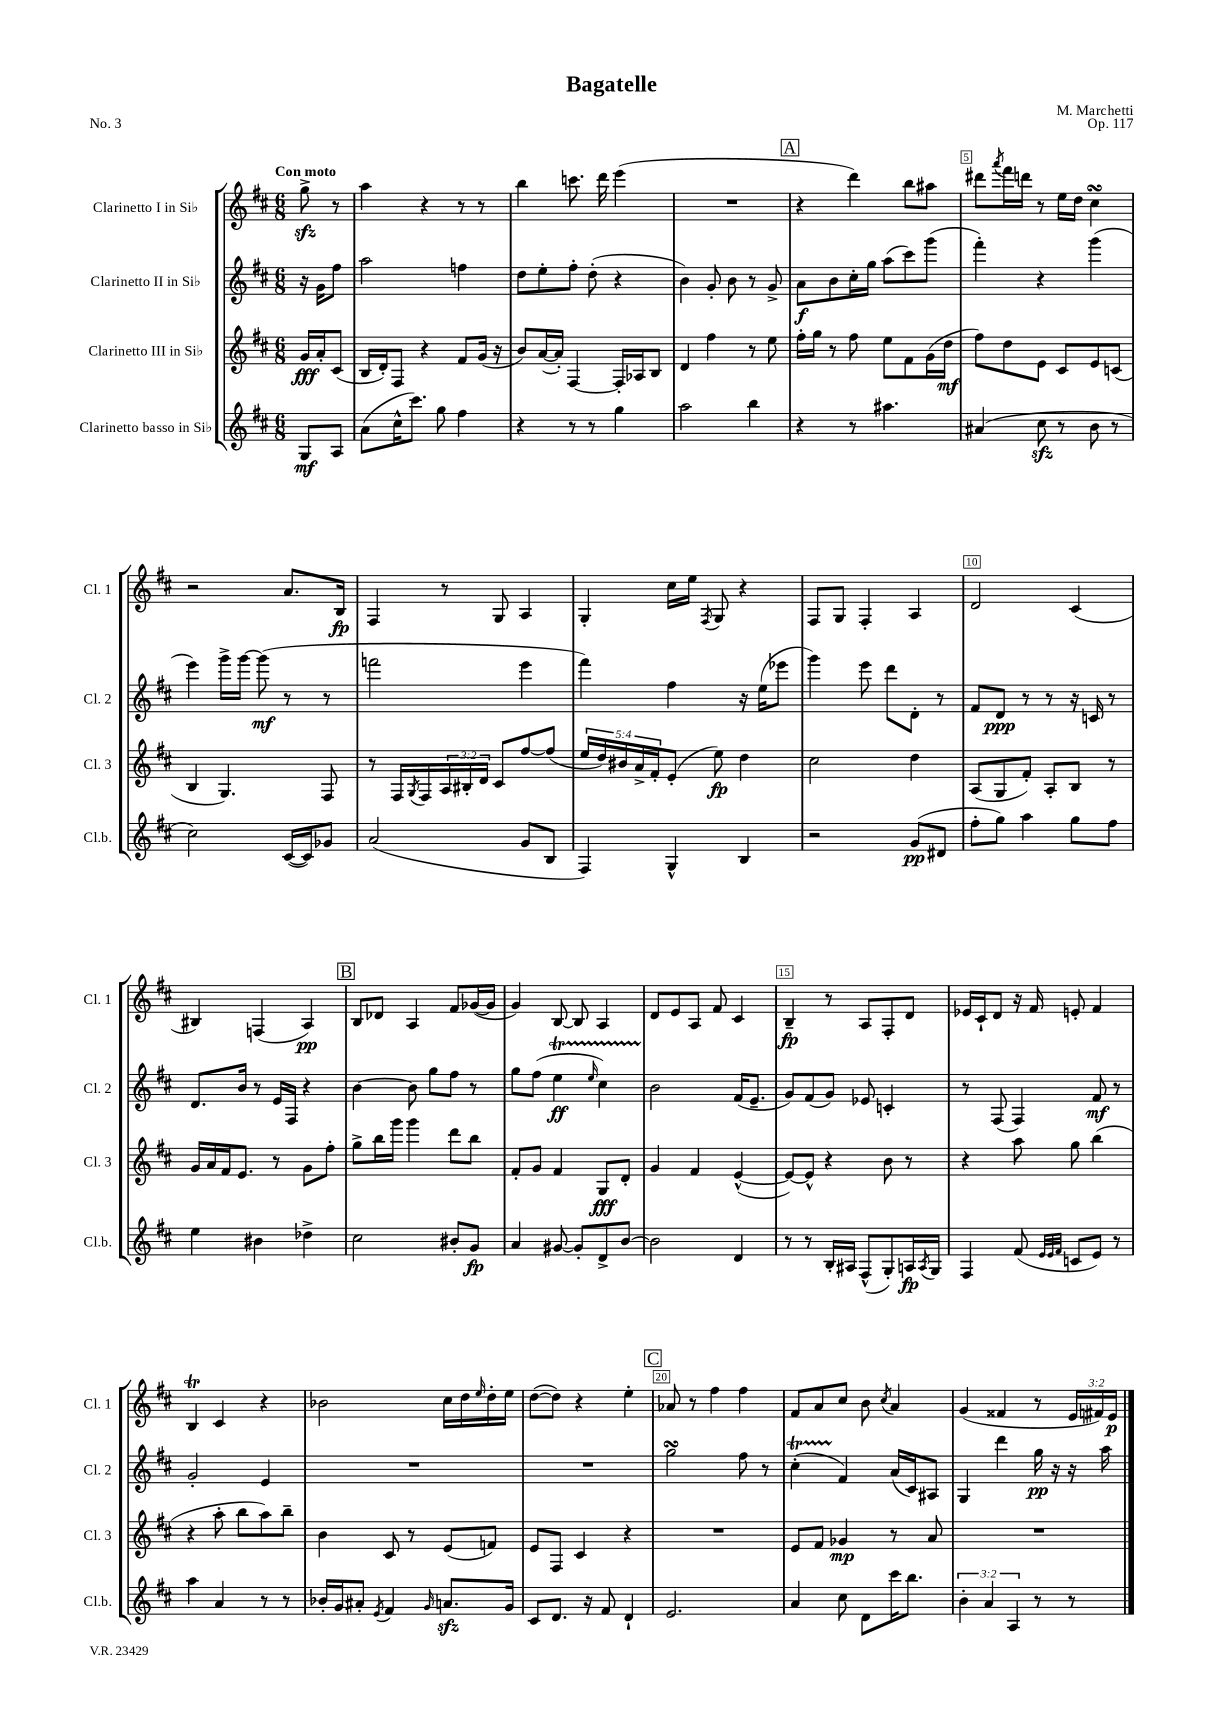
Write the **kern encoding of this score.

**kern	**dynam	**kern	**dynam	**kern	**dynam	**kern	**dynam
*part4	*part4	*part3	*part3	*part2	*part2	*part1	*part1
*staff4	*staff4	*staff3	*staff3	*staff2	*staff2	*staff1	*staff1
*I"Clarinetto basso in Si♭	*	*I"Clarinetto III in Si♭	*	*I"Clarinetto II in Si♭	*	*I"Clarinetto I in Si♭	*
*I'Cl.b.	*	*I'Cl. 3	*	*I'Cl. 2	*	*I'Cl. 1	*
*clefG2	*	*clefG2	*	*clefG2	*	*clefG2	*
*k[f#c#]	*	*k[f#c#]	*	*k[f#c#]	*	*k[f#c#]	*
*M6/8	*	*M6/8	*	*M6/8	*	*M6/8	*
=	=	=	=	=	=	=	=
!	!	!	!	!	!	!LO:TX:a:B:t=Con moto	!
8G/L	mf	16g/LL	fff	16r	.	8ggzz^\	.
.	.	16a'/J	.	16g\KL	.	.	.
8A/J	.	(8c#/J	.	8ff#\J	.	8r	.
=1	=1	=1	=1	=1	=1	=1	=1
(8a\L	.	16B/LL	.	2aa\	.	4aa\	.
.	.	16d'/J)	.	.	.	.	.
16cc#^^\K	.	8F#/J	.	.	.	.	.
8.ccc#\J)	.	.	.	.	.	.	.
.	.	4r	.	.	.	4r	.
8gg\	.	.	.	.	.	.	.
4ff#\	.	8f#/L	.	4ffn\	.	8r	.
.	.	(16g/Jk	.	.	.	8r	.
.	.	16r	.	.	.	.	.
=2	=2	=2	=2	=2	=2	=2	=2
4r	.	8b/L)	.	8dd\L	.	4bb\	.
.	.	([16a/L	.	8ee'\	.	.	.
.	.	16a'/JJ])	.	.	.	.	.
8r	.	[4F#/	.	8ff#'\J	.	8.cccn\	.
8r	.	.	.	(8dd'\	.	.	.
.	.	.	.	.	.	16ddd\	.
4gg\	.	16F#'/LL]	.	4r	.	(4eee\	.
.	.	16A-X/J	.	.	.	.	.
.	.	8B/J	.	.	.	.	.
=3	=3	=3	=3	=3	=3	=3	=3
2aa\	.	4d/	.	4b\)	.	2.r	.
.	.	4ff#\	.	8g'/	.	.	.
.	.	.	.	8b\	.	.	.
4bb\	.	8r	.	8r	.	.	.
.	.	8ee\	.	8g^/	.	.	.
!!LO:REH:place=s1:t=A
=4	=4	=4	=4	=4	=4	=4	=4
4r	.	16ff#'\LL	.	8a\L	f	4r	.
.	.	16gg\JJ	.	.	.	.	.
.	.	8r	.	8b\	.	.	.
8r	.	8ff#\	.	16cc#'\L	.	4ddd\)	.
.	.	.	.	16gg\JJ	.	.	.
4.aa#X\	.	8ee\L	.	(8aa\L	.	.	.
.	.	8f#\	.	8ccc#\)	.	8bb\L	.
.	.	(16g\L	.	(8ggg\J	.	8aa#X\J	.
.	.	16dd\JJ	mf	.	.	.	.
=5	=5	=5	=5	=5	=5	=5	=5
(4a#X/	.	8ff#\L)	.	4fff#'\)	.	8ddd#X\L	.
.	.	.	.	.	.	8qaaa/	.
.	.	8dd\	.	.	.	16fff#\L	.
.	.	.	.	.	.	16dddn\JJ	.
8cc#zz\	.	8e\J	.	4r	.	8r	.
8r	.	8c#/L	.	.	.	16ee\LL	.
.	.	.	.	.	.	16dd\JJ	.
8b\	.	8e/	.	(4ggg\	.	4cc#sSsS\	.
8r	.	(8cn/J	.	.	.	.	.
!!LO:LB:g=z
=6	=6	=6	=6	=6	=6	=6	=6
2cc#\)	.	4B/	.	4eee\)	.	2r	.
.	.	4.G/)	.	16ggg^\LL	.	.	.
.	.	.	.	[16ggg\JJ	.	.	.
.	.	.	.	(8ggg\]	mf	.	.
([16c#/LL	.	.	.	8r	.	8.a/L	.
16c#/J])	.	.	.	.	.	.	.
8g-X/J	.	8F#/	.	8r	.	.	.
.	.	.	.	.	.	16B/Jk	fp
=7	=7	=7	=7	=7	=7	=7	=7
(2a/	.	8r	.	2fffn\	.	4F#/	.
.	.	16F#/LL	.	.	.	.	.
.	.	8qG/	.	.	.	.	.
.	.	16F#/	.	.	.	.	.
.	.	24A/	.	.	.	8r	.
.	.	24B#X'/	.	.	.	.	.
.	.	24d/JJ	.	.	.	.	.
.	.	8c#/L	.	.	.	8G/	.
8g/L	.	[8ff#/	.	4eee\	.	4A/	.
8B/J	.	(8ff#/J]	.	.	.	.	.
=8	=8	=8	=8	=8	=8	=8	=8
4F#/)	.	20ee/LL	.	4fff#\)	.	4G'/	.
.	.	20dd/)	.	.	.	.	.
.	.	20b#X/	.	.	.	.	.
.	.	20a^/	.	.	.	.	.
.	.	20f#'/J	.	.	.	.	.
4G^^/	.	(8e'/J	.	4ff#\	.	16cc#\LL	.
.	.	.	.	.	.	16ee\JJ	.
.	.	.	.	.	.	8qF#/	.
.	.	8ee\)	fp	.	.	8G/	.
4B/	.	4dd\	.	16r	.	4r	.
.	.	.	.	(16ee\KL	.	.	.
.	.	.	.	8eee-X\J	.	.	.
=9	=9	=9	=9	=9	=9	=9	=9
2r	.	2cc#\	.	4ggg\)	.	8F#/L	.
.	.	.	.	.	.	8G/J	.
.	.	.	.	8eee\	.	4F#'/	.
.	.	.	.	8ddd\L	.	.	.
(8g/L	pp	4dd\	.	8d'\J	.	4A/	.
8d#X/J	.	.	.	8r	.	.	.
=10	=10	=10	=10	=10	=10	=10	=10
8ff#'\L	.	(8A/L	.	8f#/L	.	2d/	.
8gg\J)	.	8G/	.	8d/J	ppp	.	.
4aa\	.	8f#'/J)	.	8r	.	.	.
.	.	8A'/L	.	8r	.	.	.
8gg\L	.	8B/J	.	16r	.	(4c#/	.
.	.	.	.	16cn/	.	.	.
8ff#\J	.	8r	.	8r	.	.	.
!!LO:LB:g=z
=11	=11	=11	=11	=11	=11	=11	=11
4ee\	.	16g/LL	.	8.d/L	.	4B#X/)	.
.	.	16a/	.	.	.	.	.
.	.	16f#/J	.	.	.	.	.
.	.	8.e/J	.	16b/Jk	.	.	.
4b#X\	.	.	.	8r	.	(4Fn/	.
.	.	8r	.	16e/LL	.	.	.
.	.	.	.	16F#/JJ	.	.	.
4dd-X^\	.	8g\L	.	4r	.	4A/)	pp
.	.	8ff#'\J	.	.	.	.	.
!!LO:REH:place=s1:t=B
=12	=12	=12	=12	=12	=12	=12	=12
2cc#\	.	8gg^\L	.	[4b\	.	8B/L	.
.	.	16bb\L	.	.	.	8d-X/J	.
.	.	16ggg\JJ	.	.	.	.	.
.	.	4ggg\	.	8b\]	.	4A/	.
.	.	.	.	8gg\L	.	.	.
8b#X'/L	.	8ddd\L	.	8ff#\J	.	8f#/L	.
8g/J	fp	8bb\J	.	8r	.	([16g-X/L	.
.	.	.	.	.	.	16g-/JJ]	.
=13	=13	=13	=13	=13	=13	=13	=13
4a/	.	8f#'/L	.	8gg\L	.	4g/)	.
.	.	8g/J	.	(8ff#\J	.	.	.
[8g#X/	.	4f#/	.	4eeT\	ff	[8B/	.
8g#'/L]	.	.	.	.	.	8B/]	.
.	.	.	.	16qqee/	.	.	.
8d^/	.	8G/L	fff	4cc#TTT\)	.	4A/	.
[8b/J	.	8d'/J	.	.	.	.	.
=14	=14	=14	=14	=14	=14	=14	=14
2b\]	.	4g/	.	2b\	.	8d/L	.
.	.	.	.	.	.	8e/	.
.	.	4f#/	.	.	.	8A/J	.
.	.	.	.	.	.	8f#/	.
4d/	.	([4e^^/	.	(16f#/KL	.	4c#/	.
.	.	.	.	8.e~/J	.	.	.
=15	=15	=15	=15	=15	=15	=15	=15
8r	.	8e/L_)	.	8g/L)	.	4B~/	fp
8r	.	8e^^/J]	.	(8f#/	.	.	.
16B'/LL	.	4r	.	8g/J)	.	8r	.
16A#X/JJ	.	.	.	.	.	.	.
(8F#^^/L	.	.	.	8e-X/	.	8A/L	.
8G'/)	.	8b\	.	4cn'/	.	8F#'/	.
16An/L	fp	8r	.	.	.	8d/J	.
8qA/	.	.	.	.	.	.	.
16G/JJ	.	.	.	.	.	.	.
=16	=16	=16	=16	=16	=16	=16	=16
4F#/	.	4r	.	8r	.	16e-X/LL	.
.	.	.	.	.	.	16c#`/J	.
.	.	.	.	(8F#/	.	8d/J	.
(8f#/	.	8aa\	.	4F#/)	.	16r	.
.	.	.	.	.	.	16f#/	.
32qqe/LLL	.	.	.	.	.	.	.
32qqe/	.	.	.	.	.	.	.
32qqf#/JJJ	.	.	.	.	.	.	.
8cn/L	.	8gg\	.	.	.	8en'/	.
8e/J)	.	(4bb\	.	8f#/	mf	4f#/	.
8r	.	.	.	8r	.	.	.
!!LO:LB:g=z
=17	=17	=17	=17	=17	=17	=17	=17
4aa\	.	4r	.	2g'/	.	4BT/	.
4a/	.	8aa'\	.	.	.	4c#/	.
.	.	8bb\L	.	.	.	.	.
8r	.	8aa\)	.	4e/	.	4r	.
8r	.	8bb~\J	.	.	.	.	.
=18	=18	=18	=18	=18	=18	=18	=18
16b-X'/LL	.	4b\	.	2.r	.	2b-X\	.
16g/J	.	.	.	.	.	.	.
8a#X'/J	.	.	.	.	.	.	.
8qe/	.	.	.	.	.	.	.
4f#/	.	8c#/	.	.	.	.	.
.	.	8r	.	.	.	.	.
16qqg/	.	.	.	.	.	.	.
8.anzz/L	.	(8e/L	.	.	.	16cc#\LL	.
.	.	.	.	.	.	16dd\	.
.	.	.	.	.	.	16qqee/	.
.	.	8fn/J)	.	.	.	16dd'\	.
16g/Jk	.	.	.	.	.	16ee\JJ	.
=19	=19	=19	=19	=19	=19	=19	=19
8c#/L	.	8e/L	.	2.r	.	([8dd\L	.
8.d/J	.	8F#/J	.	.	.	8dd\J])	.
.	.	4c#/	.	.	.	4r	.
16r	.	.	.	.	.	.	.
8f#/	.	.	.	.	.	.	.
4d`/	.	4r	.	.	.	4ee'\	.
!!LO:REH:place=s1:t=C
=20	=20	=20	=20	=20	=20	=20	=20
2.e/	.	2.r	.	2ggsSSs\	.	8a-X/	.
.	.	.	.	.	.	8r	.
.	.	.	.	.	.	4ff#\	.
.	.	.	.	8ff#\	.	4ff#\	.
.	.	.	.	8r	.	.	.
=21	=21	=21	=21	=21	=21	=21	=21
4a/	.	8e/L	.	(4cc#t'\	.	8f#/L	.
.	.	8f#/J	.	.	.	8a/	.
8cc#\	.	4g-X/	mp	4f#/)	.	8cc#/J	.
8d\L	.	.	.	.	.	8b\	.
.	.	.	.	.	.	8qcc#/	.
16ccc#\K	.	8r	.	(16a/LL	.	4a/	.
8.bb\J	.	.	.	16c#/J)	.	.	.
.	.	8a/	.	8A#X/J	.	.	.
=22	=22	=22	=22	=22	=22	=22	=22
6b'\	.	2.r	.	4G/	.	(4g/	.
6a/	.	.	.	.	.	.	.
.	.	.	.	4ddd\	.	4f##X/	.
6A/	.	.	.	.	.	.	.
8r	.	.	.	16gg\	pp	8r	.
.	.	.	.	16r	.	.	.
8r	.	.	.	16r	.	24e/LL	.
.	.	.	.	.	.	24f#X/)	.
.	.	.	.	16aa\	.	.	.
.	.	.	.	.	.	24e/JJ	p
==	==	==	==	==	==	==	==
*-	*-	*-	*-	*-	*-	*-	*-
